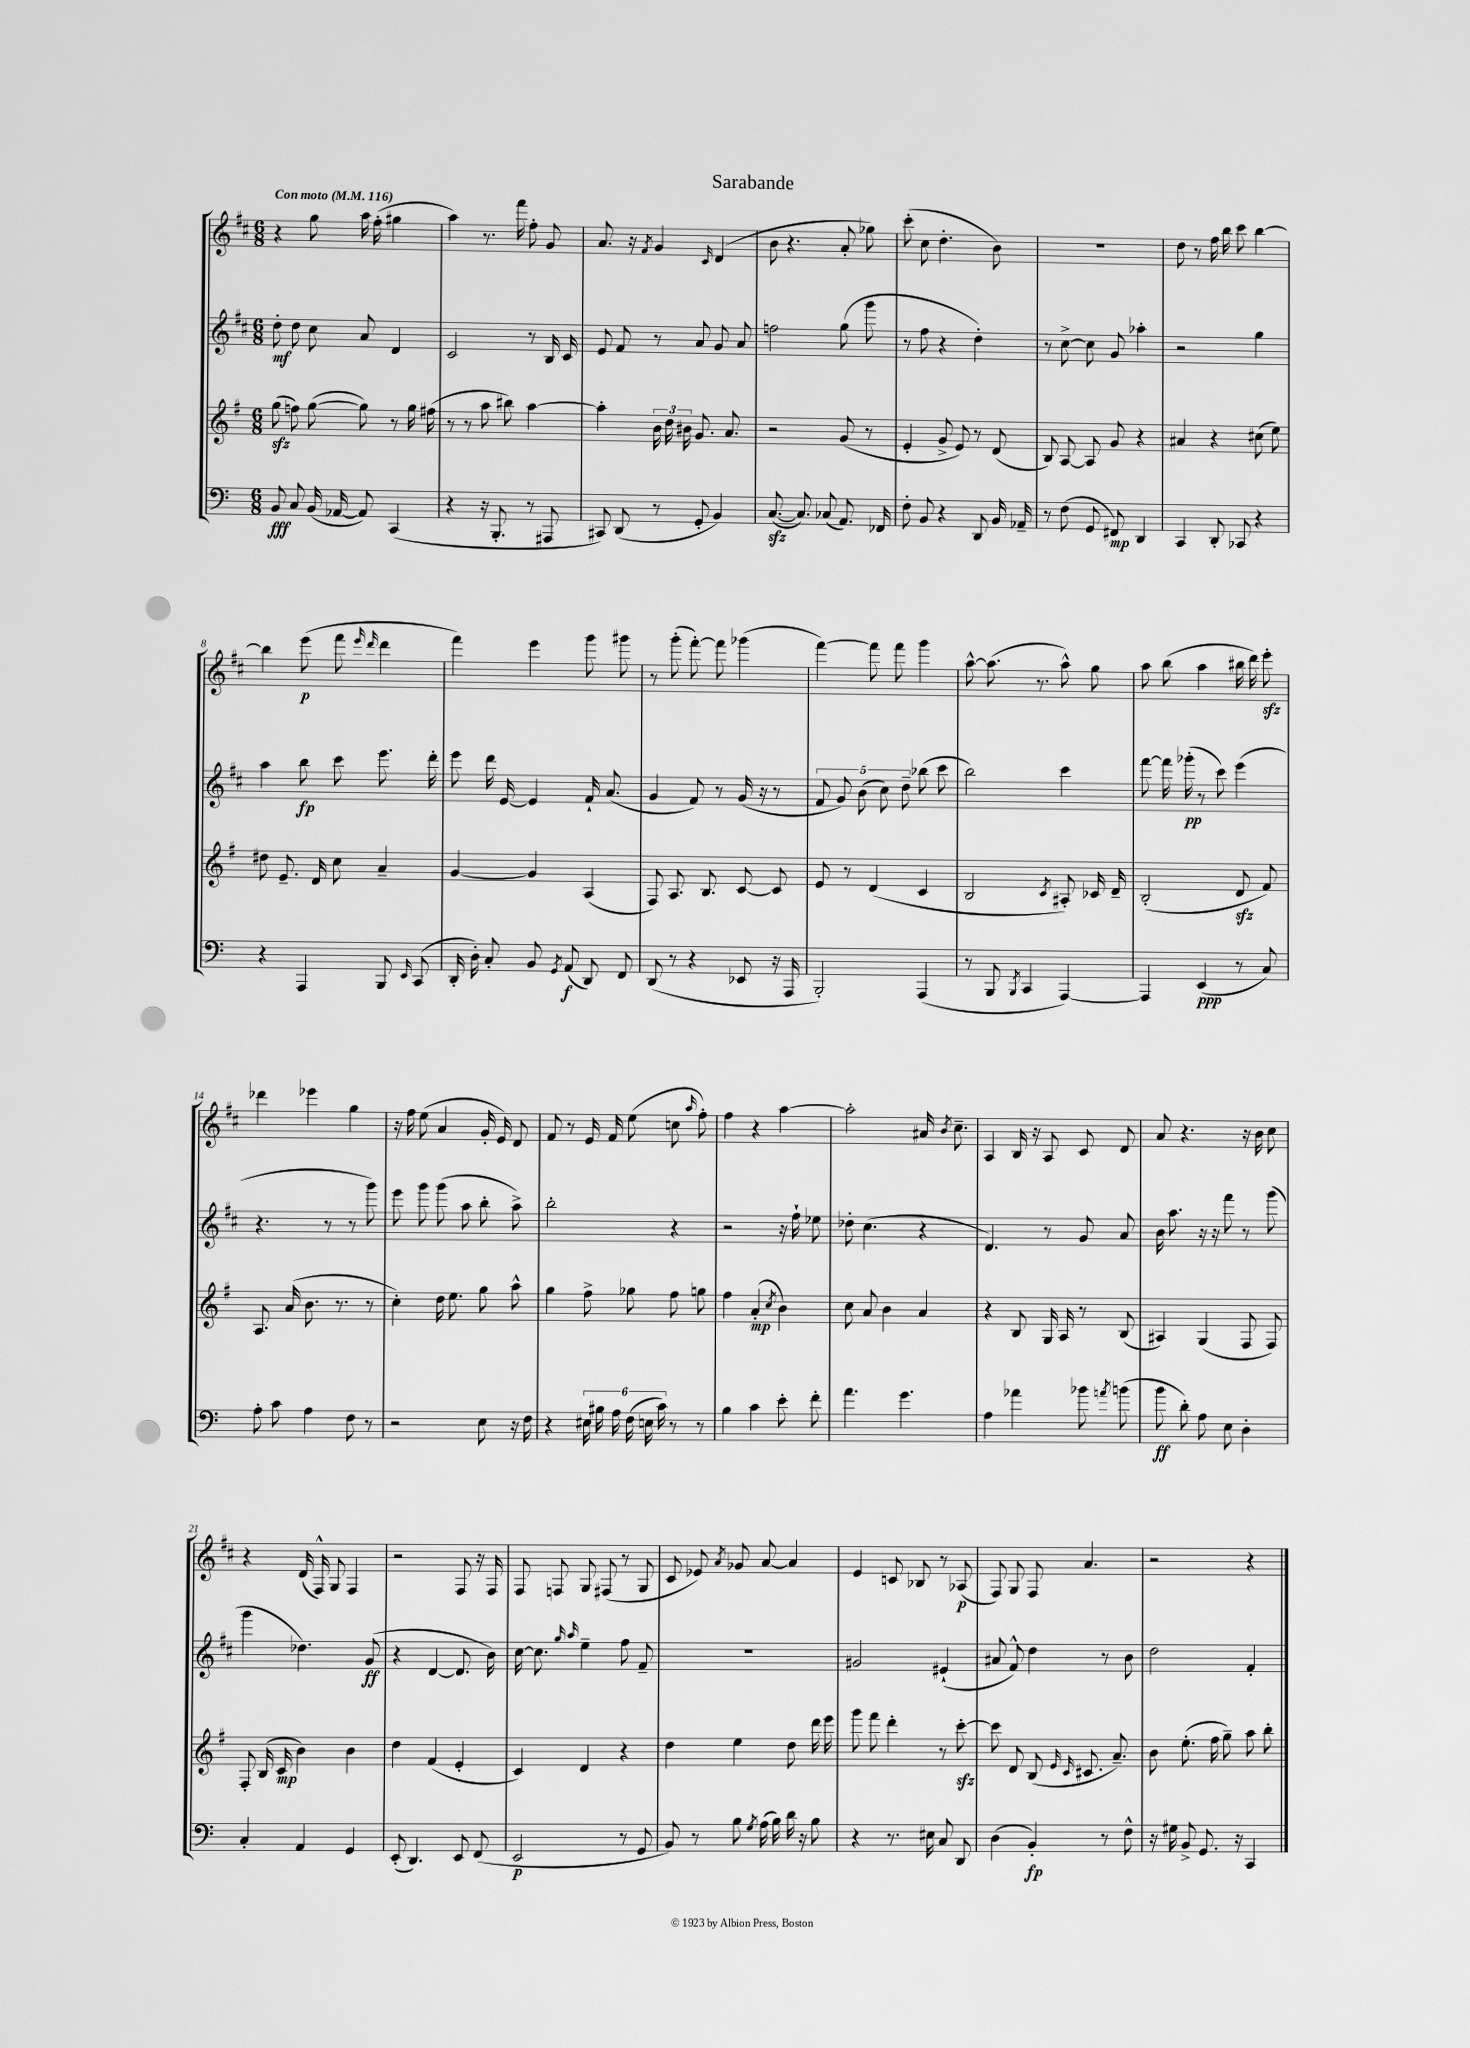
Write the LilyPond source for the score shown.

\header { title = "Sarabande" }
<<
\new StaffGroup <<
\new Staff = "s0" {
    \clef treble \key d \major \numericTimeSignature \time 6/8 \tempo "Con moto" 4 = 116
    \autoBeamOff r4 g''8 a''16 fis''16-.( gis''4 |
    a''4) r8. fis'''16 fis''8-. g'8 |
    a'8. r16 \acciaccatura { fis'8 } g'4 \grace { cis'16 } d'4( |
    b'8 r4. a'8-. ges''8) |
    cis'''8-.( cis''8 d''4.-. b'8) |
    R2. |
    d''8 r8 fis''16 b''16 cis'''8 b''4~ |
    b''4 e'''8\p( fis'''8 \grace { e'''16 d'''16 } d'''4 |
    fis'''4) e'''4 g'''8 gis'''8 |
    r8 g'''8-.( fis'''8~-.) fis'''8 ges'''4( |
    fis'''4~) fis'''8 fis'''8 g'''4 |
    a''8~-^ a''8.( r8. a''8-^) g''8 |
    a''8 b''8( a''4 bis''16 d'''16) e'''8-.\sfz |
    des'''4 ees'''4 g''4 |
    r16 fis''16 e''8( a'4 g'16-. e'16) d'8 |
    fis'8 r8 e'16 fis'16 e''8( c''8 \grace { a''16 } fis''8-.) |
    fis''4 r4 a''4~ |
    a''2-. ais'16 \acciaccatura { b'8 } cis''8.-- |
    a4 b16 r16 a8 cis'8 d'8 |
    a'8 r4. r16 b'16 cis''8 |
    r4 d'16( fis16-^) g8 fis4 |
    r2 fis8 r16 fis16 |
    fis8 f8 g8 fis8( r8 g8 |
    cis'8 ees'8) \acciaccatura { a'8 } ges'8 a'8~ a'4 |
    e'4 c'8 bes8 r8 aes8\p( |
    fis8) g8 fis8 a'4. |
    r2 r4 \bar "|." |
}
\new Staff = "s1" {
    \clef treble \key d \major \numericTimeSignature \time 6/8
    \autoBeamOff d''8-.\mf d''8 cis''8 a'8 d'4 |
    cis'2 r8 b16 cis'16 |
    e'8 fis'8 r8 a'8 g'8 a'8 |
    f''2 g''8( g'''8 |
    r8 fis''8 r4 d''4-.) |
    r8 cis''8~-> cis''8 g'8 aes''4-. |
    r2 g''4 |
    a''4 b''8\fp cis'''8 e'''8. d'''16-. |
    e'''8 d'''16 e'16~ e'4 fis'16-! a'8.( |
    g'4 fis'8) r8 g'16( r16 r8 |
    \tuplet 5/4 { fis'8 g'8) b'8( cis''8) d''8-- } bes''8( cis'''8 |
    b''2) cis'''4 |
    fis'''8~ fis'''16 ges'''16-.\pp( r8 cis'''8) e'''4( |
    r4. r8 r8 g'''8) |
    e'''8 g'''8 g'''8( a''8 b''8-. a''8->) |
    b''2-. r4 |
    r2 r16 fis''16-! ees''8 |
    des''8-. cis''4.( r4 |
    d'4.) r8 g'8 a'8 |
    b'16 a''8. r16 r16 fis'''8 r8 g'''8( |
    g'''4 des''4.) g'8\ff( |
    r4 d'4~ d'8. b'16) |
    cis''16~ cis''8. \grace { g''16 a''16 } e''4-- fis''8 fis'8-- |
    R2. |
    gis'2 eis'4-!( |
    ais'8 fis'8-^) d''4 r8 b'8 |
    d''2 fis'4-. \bar "|." |
}
\new Staff = "s2" {
    \clef treble \key g \major \numericTimeSignature \time 6/8
    \autoBeamOff g''8\sfz( f''8) g''8~( g''8) r8 g''16 fis''16( |
    r8 r8 a''8 bis''8) a''4~ |
    a''4-. \tuplet 3/2 { b'16 d''16 bis'16 } g'8. a'8. |
    r2 g'8( r8 |
    e'4-. g'8-> e'8) r8 d'8( |
    b8) a8~ a8 g'8 r4 |
    ais'4 r4 cis''8( e''8) |
    dis''8 e'8.-- d'16 c''8 a'4-- |
    g'4~ g'4 a4( |
    fis8) a8. b8. c'8~ c'8 |
    e'8 r8 d'4( c'4 |
    b2 \acciaccatura { c'8 } ais8-.) ces'16 d'16-- |
    b2-.( d'8\sfz fis'8) |
    a8. a'16( b'8. r8. r8 |
    c''4-.) d''16 e''8. g''8 a''8-^ |
    g''4 fis''8-> ges''8 fis''8 g''8 |
    fis''4 a'4-.\mp( \acciaccatura { c''8 } b'4) |
    c''8 a'8 b'4 a'4 |
    r4 b8 g16 a16 r8 b8( |
    ais4) g4( fis8 fis8) |
    fis8-. b16( c'16\mp b'4) b'4 |
    d''4 fis'4( e'4-. |
    c'4) d'4 r4 |
    d''4 e''4 d''8 d'''16 e'''16 |
    g'''8 fis'''8 d'''4-. r8 c'''8~-.\sfz |
    c'''8 d'8 b8( \grace { e'16 c'16 } cis'8. a'8.--) |
    b'8 e''8.-.( fis''16 g''8--) a''8 b''8-. \bar "|." |
}
\new Staff = "s3" {
    \clef bass \key c \major \numericTimeSignature \time 6/8
    \autoBeamOff b,8\fff c8 b,16( aes,16~ aes,8) c,4( |
    r4 r16 b,,8.-. r8 ais,,8 |
    cis,8) d,8( r8 g,8-. b,4) |
    c8.~\sfz( c8.) ces8( a,8.) fes,16 |
    f8-. b,8 r4 d,8 b,16 aes,16-- |
    r8 f8( g,8 fis,8\mp) d,4 |
    c,4 d,8-. ces,8 r4 |
    r4 a,,4 b,,8 \grace { e,16 } c,8( |
    d,16-. d16-.) c8-. b,8 \acciaccatura { g,8 } a,8\f( d,8) f,8 |
    d,8( r8 r4 ees,8 r16 a,,16 |
    b,,2-.) a,,4( |
    r8 b,,8 \acciaccatura { b,,8 } c,4 a,,4~) |
    a,,4 e,4\ppp( r8 c8) |
    a8-. c'8 a4 f8 r8 |
    r2 e8 r16 f16 |
    r4 \tuplet 6/4 { eis16 bis16 a16 f16( e16 c'16) } r8 r8 |
    b4 c'4 e'8-. f'8-. |
    a'4. g'4. |
    a4 aes'4 bes'8 \acciaccatura { a'8 } b'8( |
    b'8\ff d'8-.) a8 e8 d4-. |
    c4-. a,4 g,4 |
    e,8-.( d,4.) e,8 f,8( |
    e,2\p r8 g,8 |
    b,8) r8 b8 \acciaccatura { g8 } a16( b16) d'16 r16 b8 |
    r4 r8. eis16 c8 d,8 |
    d4( b,4-.\fp) r8 f8-^ |
    r16 gis16 b,8-> g,8. r16 c,4 \bar "|." |
}
>>
>>
